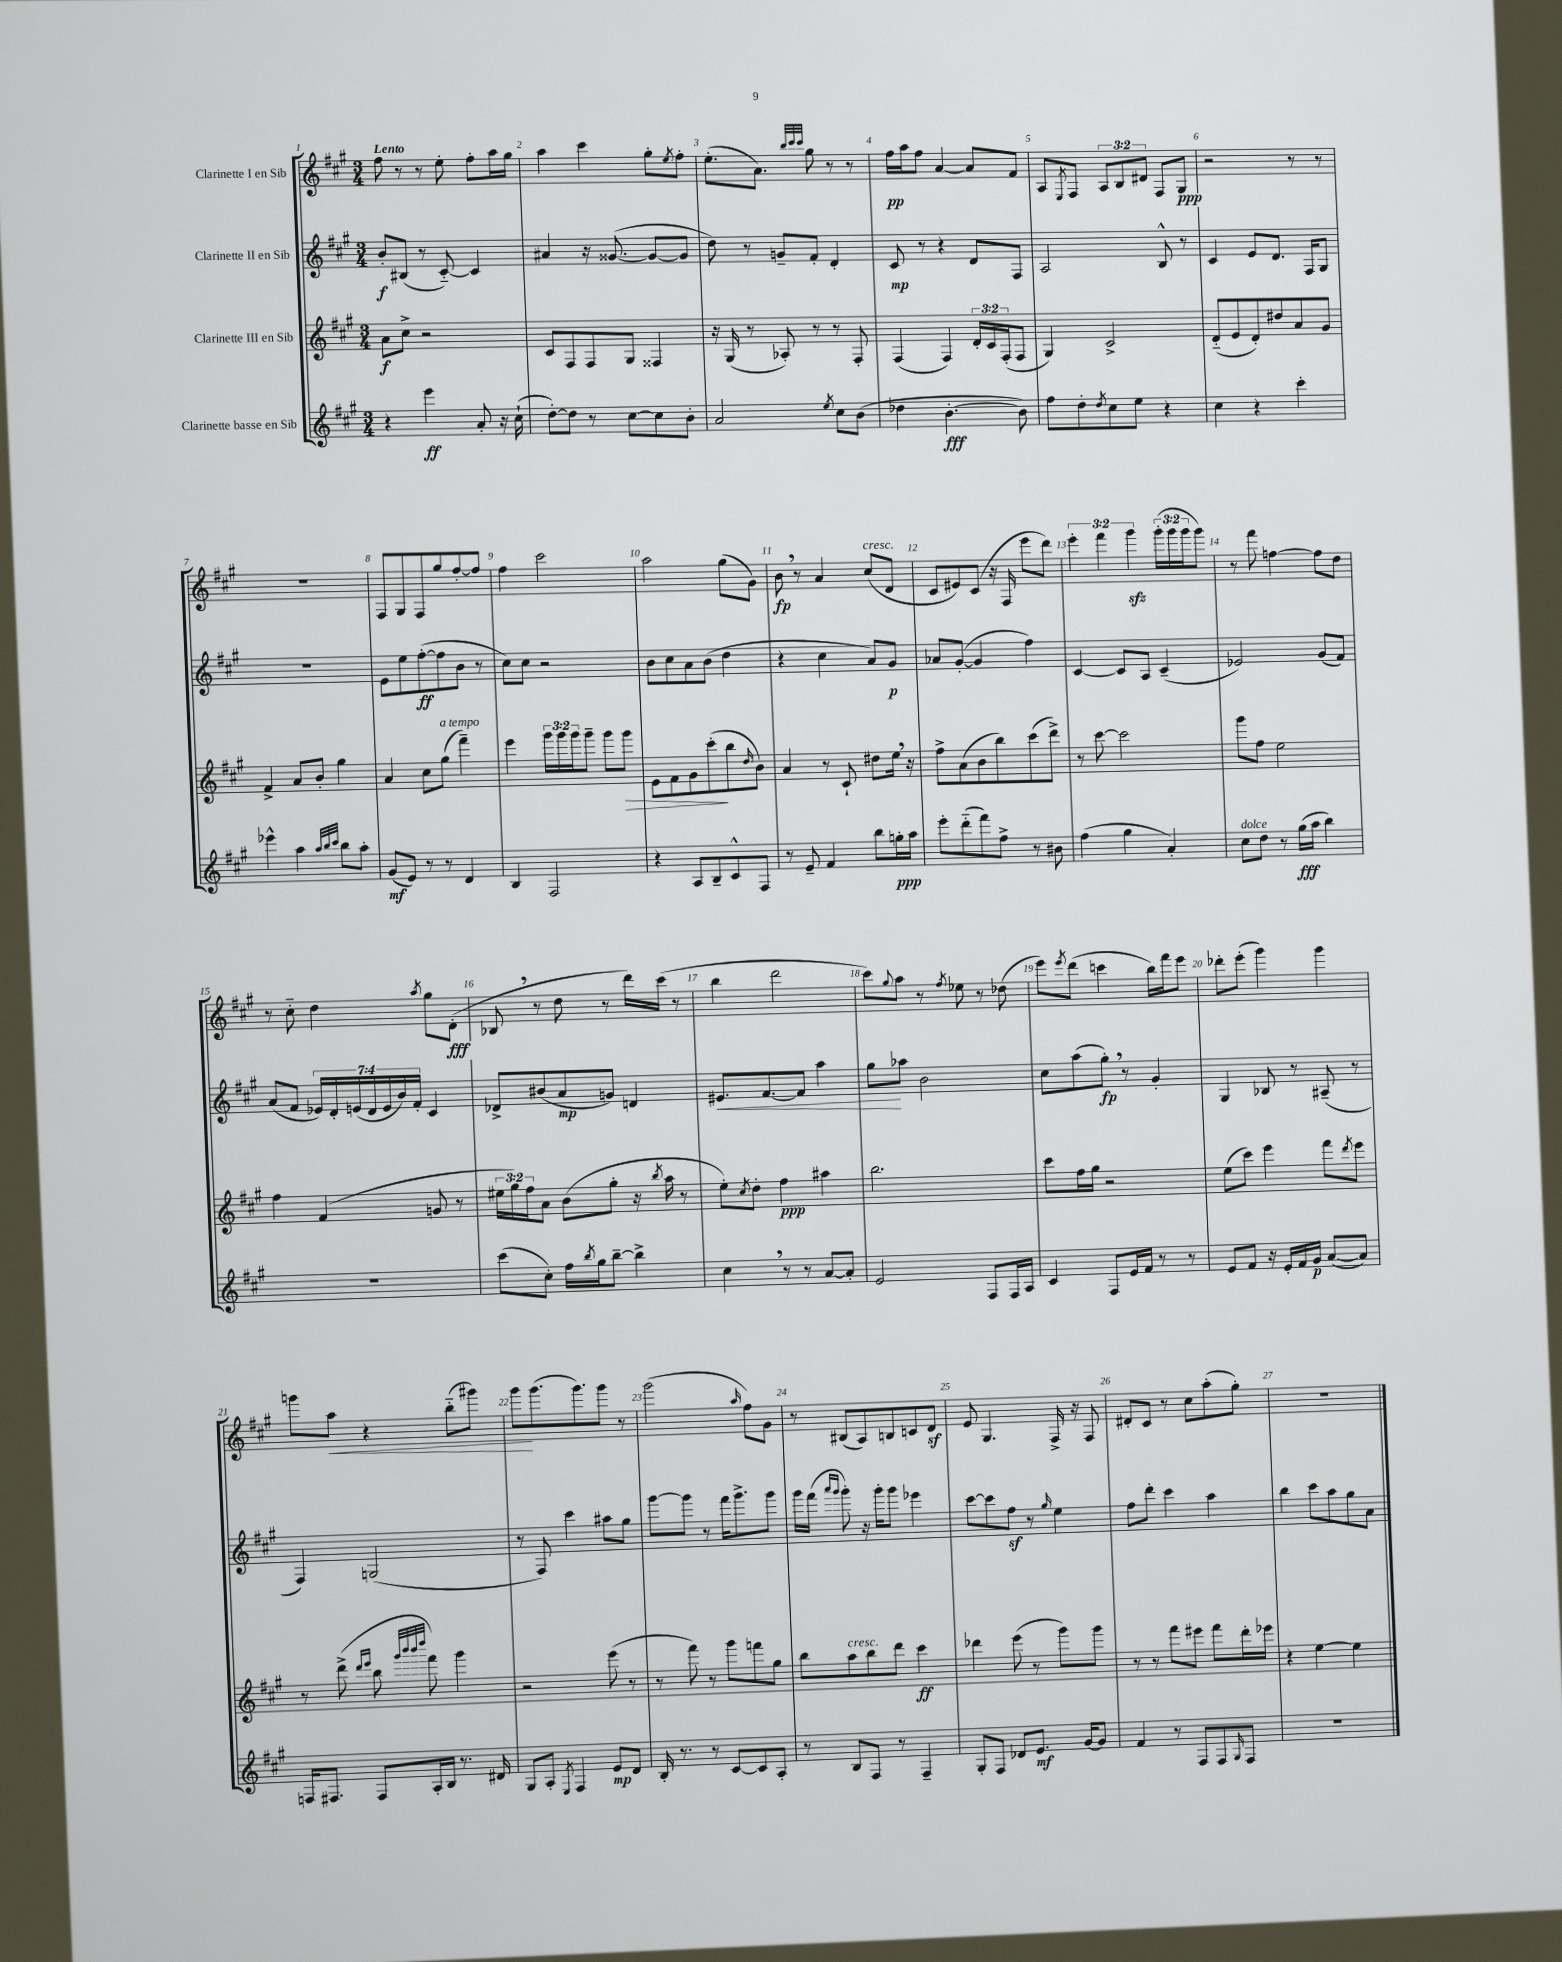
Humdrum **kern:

**kern	**kern	**kern	**kern
*staff4	*staff3	*staff2	*staff1
*clefG2	*clefG2	*clefG2	*clefG2
*k[f#c#g#]	*k[f#c#g#]	*k[f#c#g#]	*k[f#c#g#]
*M3/4	*M3/4	*M3/4	*M3/4
4r	8a	8b'	8ff#
.	8cc#^	(8B#	8r
4eee	2r	8r	8r
.	.	[8c#'~)	8ee'
8a'	.	4c#]	8ff#'
16r	.	.	16aa
(16cc#`	.	.	16gg#
=	=	=	=
[8dd')	8c#	4a#	4aa
8dd]	8F#	.	.
8r	8F#	16r	4ccc#
.	.	([8.g##	.
[8cc#	8G#	.	.
8cc#]	4F##	8g##_	8gg#'
.	.	.	8qee
8b'	.	8g##]	8ff#'
=	=	=	=
2a	16r	8dd)	(8.ee'
.	(16G#	.	.
.	8r	8r	.
.	.	.	8.a)
.	8A-')	8g~	.
.	.	.	32qqbb
.	.	.	32qqccc#
.	.	.	32qqccc#
.	8r	8f#'	8gg#
8qee	.	.	.
8cc#	8r	4d'	8r
(8b	8F#'	.	8r
=	=	=	=
4dd-	(4F#	8c#	16ff#
.	.	.	16aa
.	.	8r	8ff#
[4.b'	4F#)	4r	[4a
.	24d'	8d	8a]
.	24c#	.	.
.	(24F#'	.	.
8b])	8F#	8F#	8f#
=	=	=	=
8ff#	4G#)	2A	8A
.	.	.	8qE
8dd'	.	.	8F#
8qdd	.	.	.
8cc#	2c#^	.	12A
.	.	.	12B
8ee	.	.	.
.	.	.	12d#
4r	.	8B^^	8F#
.	.	8r	8G#
=	=	=	=
4cc#	(8d'~	4c#	2r
.	8e	.	.
4r	8d')	8e	.
.	8dd#	8.d	.
4ccc#'	8a	.	8r
.	.	16F#	.
.	8g#	8G#	8r
=	=	=	=
4eee-^^	4f#^	2.r	2.r
4aa	8a	.	.
.	8b'	.	.
32qqaa	.	.	.
32qqbb	.	.	.
32qqccc#	.	.	.
8bb	4gg#	.	.
8aa'	.	.	.
=	=	=	=
(8g#	4a	8e	8F#
8e)	.	8ee	8G#
8r	8cc#	([8ff#'	8F#
8r	(8gg#	8ff#]	8gg#
4d	4fff#~)	8b	[8ff#'
.	.	8r	8ff#]
=	=	=	=
4B	4eee	8cc#)	4ff#
.	.	8cc#	.
2F#	24ggg#	2r	2ccc#
.	24ggg#	.	.
.	24ggg#	.	.
.	8ggg#~	.	.
.	8ggg#	.	.
.	8ggg#	.	.
=	=	=	=
4r	8e	8b	2aa
.	8f#	8cc#	.
8A	8g#	8a	.
8B~	(8ccc#'	(8b	.
8c#^^	8bb	4dd	(8gg#
.	16qqdd	.	.
8F#	8b)	.	8g#)
=	=	=	=
8r	4a	4r	8b
8e~	.	.	8r
4f#	8r	4cc#	4a
.	8c#`	.	.
8bb	8dd#	8a)	(8cc#
16gg'	16ee	8g#	8d
16aa	16r	.	.
=	=	=	=
8eee'	8ff#^	8a-	8c#
(8ddd'~	(8a	([8g#'	8e#)
8fff#)	8b	4g#]	(8c#
8ff#^	8bb)	.	16r
.	.	.	16F#
8r	(8ccc#	4ff#)	8eee
8b#	8ddd^)	.	8ddd)
=	=	=	=
(4ff#	8r	[4c#	6eee'
.	[8ccc#	.	.
.	.	.	6fff#
4gg#	2ccc#]	8c#]	.
.	.	.	6ggg#
.	.	8A	.
4a')	.	(4c#~	(24ggg#'
.	.	.	24ggg#
.	.	.	24ggg#
.	.	.	8ggg#)
=	=	=	=
8cc#	8ggg#	2e-)	8r
8dd	8ff#	.	8fff#
8r	2ee	.	[4ff
(16gg#	.	.	.
16aa	.	.	.
4bb)	.	(8g#	8ff]
.	.	8f#)	8dd
=	=	=	=
2.r	4ff#	(8a	8r
.	.	8f#	8cc#'~
.	(4f#	28e-)	4dd
.	.	28d'	.
.	.	(28e	.
.	.	28d	.
.	.	28e	.
.	.	28b)	.
.	.	28f#'	.
.	.	.	8qaa
.	8g	4c#	8gg#
.	8r	.	(8d'
=	=	=	=
(8ccc#	24ee#	8d-^	8B-
.	24gg#)	.	.
.	24ff#	.	.
8cc#')	8a	(8b#	8r
16ff#	(8b	8a	8dd
8qbb	.	.	.
16gg#	.	.	.
[8bb~	8gg#'	8g)	8r
4bb^]	16r	4d	16ddd)
.	8qbb	.	.
.	16aa	.	(16ccc#
.	8r	.	8r
=	=	=	=
4cc#	8ee')	8.e#	4bb
.	8qcc#	.	.
.	8dd'	.	.
.	.	[8.f#	.
8r	4ff#	.	2ddd
8r	.	8f#]	.
[8a	4aa#	4aa	.
8a']	.	.	.
=	=	=	=
2e	2.bb	8gg#	8ccc#)
.	.	.	8qqgg#
.	.	8aa-	8aa
.	.	2b	8r
.	.	.	8qff#
.	.	.	8ee-
8F#	.	.	8r
16F#	.	.	(8dd-
16A	.	.	.
=	=	=	=
4c#	8ccc#	8cc#	8eee)
.	.	.	8qeee
.	16ff#	(8aa	(8ddd
.	16gg#	.	.
8F#	2r	8gg#')	4ccc
16e	.	8r	.
16f#	.	.	.
8r	.	4g#'	16bb)
.	.	.	16fff#
8r	.	.	8eee
=	=	=	=
8e	(8ee	4G#	8ddd-'
8f#	8ccc#)	.	(8eee'
16r	4eee	8B-	4ggg#)
16e'	.	.	.
16f#	.	8r	.
16g#	.	.	.
([8a	8fff#	(8A#~	4ggg#
.	8qddd	.	.
8a])	8eee	8r	.
=	=	=	=
16F	8r	4F#)	8ggg
8.F#	.	.	.
.	(8ddd^	.	8aa
.	16qqddd	.	.
.	16qqeee	.	.
8F#	8bb	(2G	4r
.	32qqggg#	.	.
.	32qqbbb	.	.
.	32qqbbb	.	.
.	32qqdddd	.	.
16A'	8fff#)	.	.
16B	.	.	.
8.r	4ggg#	.	(8bb'~
.	.	.	8ggg#)
16d#	.	.	.
=	=	=	=
8G#	2r	8r	8ggg#
8A'	.	8F#)	(8.ggg#
8qE	.	.	.
4F#	.	4ccc#	.
.	.	.	8.ggg#)
8e	(8eee	8aa#	8ggg#
8d	8r	8gg#	8r
=	=	=	=
16B'	8r	[8ggg#	(2ggg#
8.r	.	.	.
.	8fff#)	8ggg#]	.
8r	8r	8r	.
[8c#	8ggg#	16fff#	.
.	.	8.ggg#^	.
.	.	.	16qqaa
8c#]	8fff	.	8ff#)
8A'	8gg#	8ggg#	8g#
=	=	=	=
8r	8bb	16ggg#	8r
.	.	(16fff#	.
.	.	16qqaaa	.
.	.	16qqggg#	.
8B	8aa	8ggg#')	(8B#
8F#	8bb	16r	8A)
.	.	16ggg#'	.
8r	8ddd	8ggg#	8B
4F#~	4ccc#	4eee-	8c
.	.	.	8d
=	=	=	=
8G#'	4ddd-	[8ccc#	8e
8F#	.	8ccc#]	4.G#
8d-	(8eee	8ff#	.
8.e	8r	8r	.
.	.	16qqgg#	.
.	8ggg#)	4ee	16F#^
[16g#	.	.	16r
8g#]	8ggg#	.	8F#
=	=	=	=
4f#	8r	8ff#	8d#'
.	8r	8ddd'	8c#
8r	8fff#	4ccc#	8r
8F#	8eee#	.	8cc#
8F#	8fff#	4aa	(8aa'
16qqG#	.	.	.
8F#	16ddd'	.	8gg#')
.	16eee-	.	.
=	=	=	=
2.r	4r	4bb	2.r
.	[4ee	8ccc#	.
.	.	8aa	.
.	4ee]	8gg#	.
.	.	8a	.
==	==	==	==
*-	*-	*-	*-
